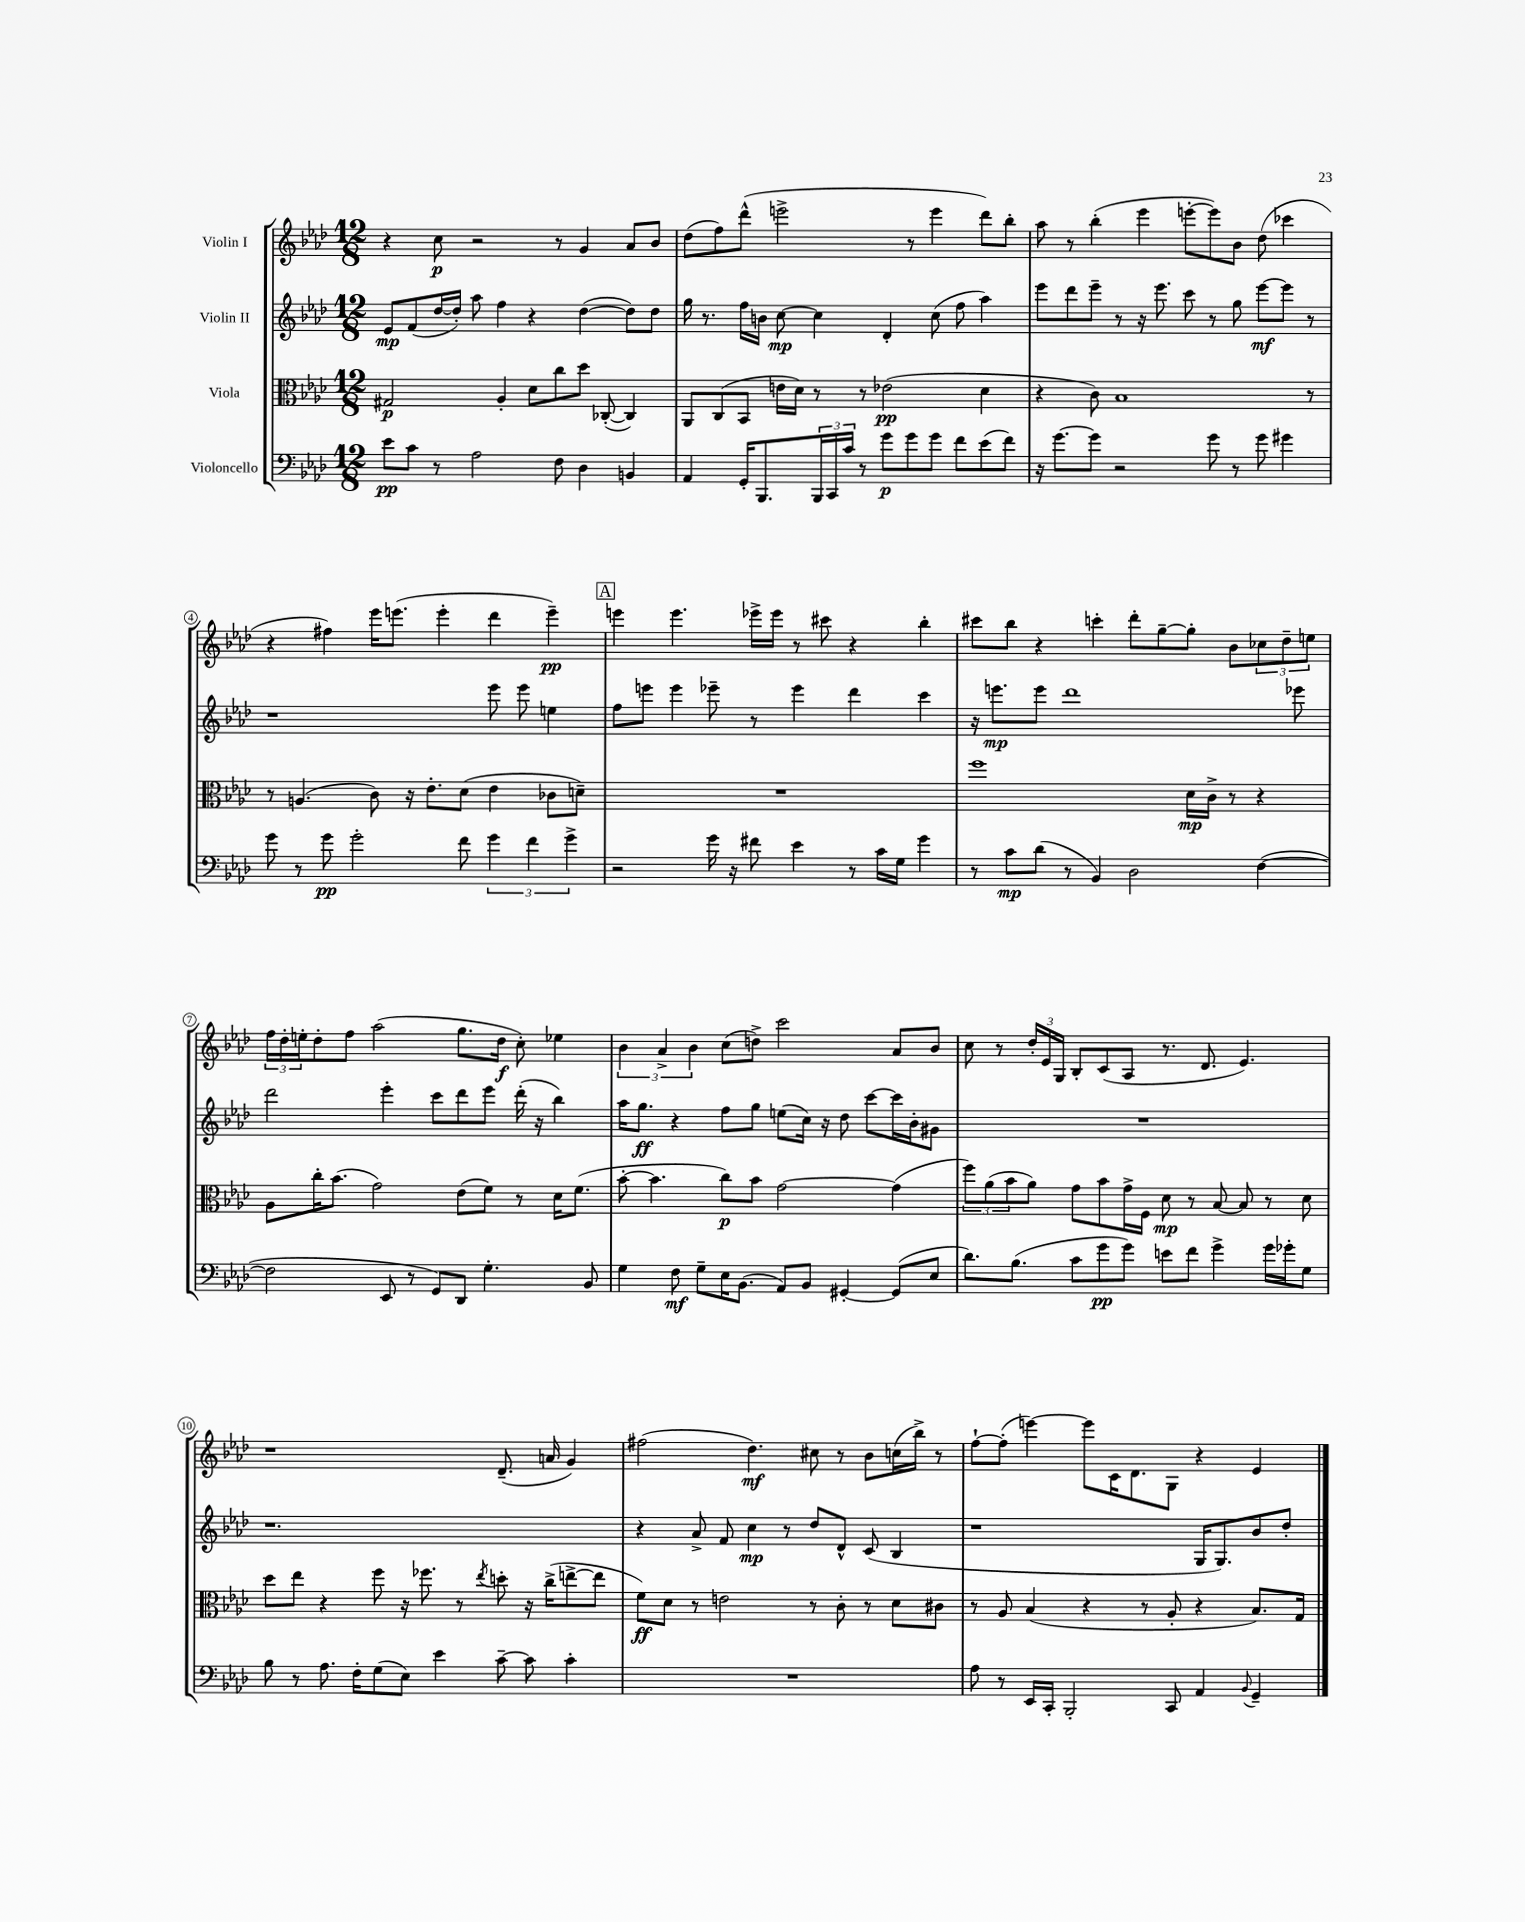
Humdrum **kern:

**kern	**kern	**kern	**kern
*staff4	*staff3	*staff2	*staff1
*clefF4	*clefC3	*clefG2	*clefG2
*k[b-e-a-d-]	*k[b-e-a-d-]	*k[b-e-a-d-]	*k[b-e-a-d-]
*M12/8	*M12/8	*M12/8	*M12/8
8e-	2G#	8e-	4r
8c	.	(8f	.
8r	.	[16dd-	8cc
.	.	16dd-'])	.
2A-	.	8aa-	2r
.	4A-'	4ff	.
.	8d-	4r	.
8F	8cc	.	8r
4D-	8dd-	([4dd-	4g
.	([8C-'	.	.
4BB	4C-])	8dd-])	8a-
.	.	8dd-	8b-
=	=	=	=
4AA-	8AA-	16gg	(8dd-
.	.	8.r	.
.	(8C	.	8ff)
16GG'	8BB-	16ff	(8ddd-^^
8.BBB-	.	16b	.
.	16e	[8cc	2eee^
.	16d-)	.	.
24BBB-	8r	4cc]	.
24CC	.	.	.
24c	.	.	.
8r	8r	.	.
8g	(2e-	4d-'	.
8g	.	.	8r
8g	.	(8cc	4eee
8f	.	8ff	.
(8e-	4d-	4aa-)	8ddd-)
8f)	.	.	8bb-'
=	=	=	=
16r	4r	8eee-	8aa-
[8.g	.	.	.
.	.	8ddd-	8r
8g]	8c)	8eee-~	(4bb-'
2r	1B-	8r	.
.	.	16r	4eee-
.	.	8.eee-	.
.	.	8ccc	[8eee'
8g	.	8r	8eee])
8r	.	8gg	8b-
8g	.	[8eee-	(8dd-
4g#	.	8eee-]	4ccc-
.	8r	8r	.
=	=	=	=
8g	8r	1r	4r
8r	(4.A	.	.
8g	.	.	4ff#)
2g'	.	.	.
.	8c)	.	16eee-
.	.	.	(8.eee
.	16r	.	.
.	8.e-'	.	.
.	.	.	4eee'
8f	(8d-	.	.
6g	4e-	8eee-	4ddd-
.	.	8eee-	.
6f	.	.	.
.	8c-	4ee	4eee~)
6g^	.	.	.
.	8d~)	.	.
=	=	=	=
2r	1.r	8ff	4eee
.	.	8eee	.
.	.	4eee	4.eee
16g	.	8eee-~	.
16r	.	.	.
8f#	.	8r	16eee-^
.	.	.	16eee-
4e-	.	4eee-	8r
.	.	.	8ccc#
8r	.	4ddd-	4r
16c	.	.	.
16G	.	.	.
4g	.	4ccc	4bb-'
=	=	=	=
8r	1ff	16r	8ccc#
.	.	8.eee	.
8c	.	.	8bb-
(8d-	.	8eee	4r
8r	.	1ddd-	.
4BB-)	.	.	4ccc'
2D-	.	.	8ddd-'
.	.	.	[8gg~
.	16d-	.	8gg']
.	16c^	.	.
.	8r	.	8b-
([4F	4r	.	12cc-
.	.	.	12dd-~
.	.	8eee-	.
.	.	.	12ee
=	=	=	=
2F]	8A-	2ddd-	24ff
.	.	.	24dd-'
.	.	.	24ee'
.	16cc'	.	8dd-'
.	(8.b-	.	.
.	.	.	8ff
.	2g)	.	(2aa-
8EE-	.	4eee-'	.
8r	.	.	.
8GG)	.	8ccc	.
8DD-	(8e-	8ddd-	8.gg
4.G'	8f)	8eee-	.
.	.	.	16dd-
.	8r	(16ddd-'	8cc')
.	.	16r	.
.	16d-	4bb-)	4ee-
.	(8.f	.	.
8BB-	.	.	.
=	=	=	=
4G	[8b-'	16aa-	6b-
.	.	8.gg	.
.	4.b-]	.	.
.	.	.	6a-^
8F	.	4r	.
.	.	.	6b-
8G~	.	.	.
16E-	8cc)	8ff	(8cc
(8.BB-	.	.	.
.	8b-	8gg	8dd^)
8AA-)	[2g	(8ee	2ccc
8BB-	.	16cc)	.
.	.	16r	.
[4GG#'	.	8dd-	.
.	.	[8ccc	.
(8GG#]	(4g]	16ccc]	8a-
.	.	16b-'	.
8E-	.	8g#	8b-
=	=	=	=
8.d-)	12ff)	1.r	8cc
.	(12a-	.	.
.	.	.	8r
.	12b-	.	.
(8.B-	.	.	.
.	8a-)	.	24dd-'
.	.	.	24e-
.	.	.	24G
8c	8g	.	8B-'
8g	8b-	.	(8c
8g)	16g^	.	8A-
.	16F	.	.
8e	8d-	.	8.r
8f	8r	.	.
.	.	.	8.d-
4g^	[8B-	.	.
.	8B-]	.	4.e-)
16g	8r	.	.
16g-'	.	.	.
8G	8d-	.	.
=	=	=	=
8B-	8dd-	1.r	1r
8r	8ee-	.	.
8.A-	4r	.	.
16F'	.	.	.
(8G	8ff	.	.
8E-)	16r	.	.
.	8.ff-	.	.
4e-	.	.	.
.	8r	.	.
.	8qee-	.	.
[8c~	8dd'	.	(8.d-~
8c]	16r	.	.
.	(16cc^	.	16a
4c'	[8ee^	.	4g)
.	8ee]	.	.
=	=	=	=
1.r	8f)	4r	(2ff#
.	8d-	.	.
.	8r	8a-^	.
.	2e	8f	.
.	.	4cc	4.dd-)
.	.	8r	.
.	8r	8dd-	8cc#
.	8c'	8d-^^	8r
.	8r	(8c	8b-
.	8d-	4B-	(16cc
.	.	.	16bb-^)
.	8c#	.	8r
=	=	=	=
8A-	8r	1r	[8ff`
8r	8A-	.	(8ff']
16EE-	(4B-	.	[4eee)
16CC'	.	.	.
2BBB-'	.	.	.
.	4r	.	8eee]
.	.	.	16c
.	.	.	8.d-
.	8r	.	.
8CC	8A-'	.	8G
4AA-	4r	16G	4r
.	.	8.G)	.
8qqBB-	.	.	.
4GG~	8.B-)	8b-	4e-
.	.	8dd-'	.
.	16G	.	.
==	==	==	==
*-	*-	*-	*-
